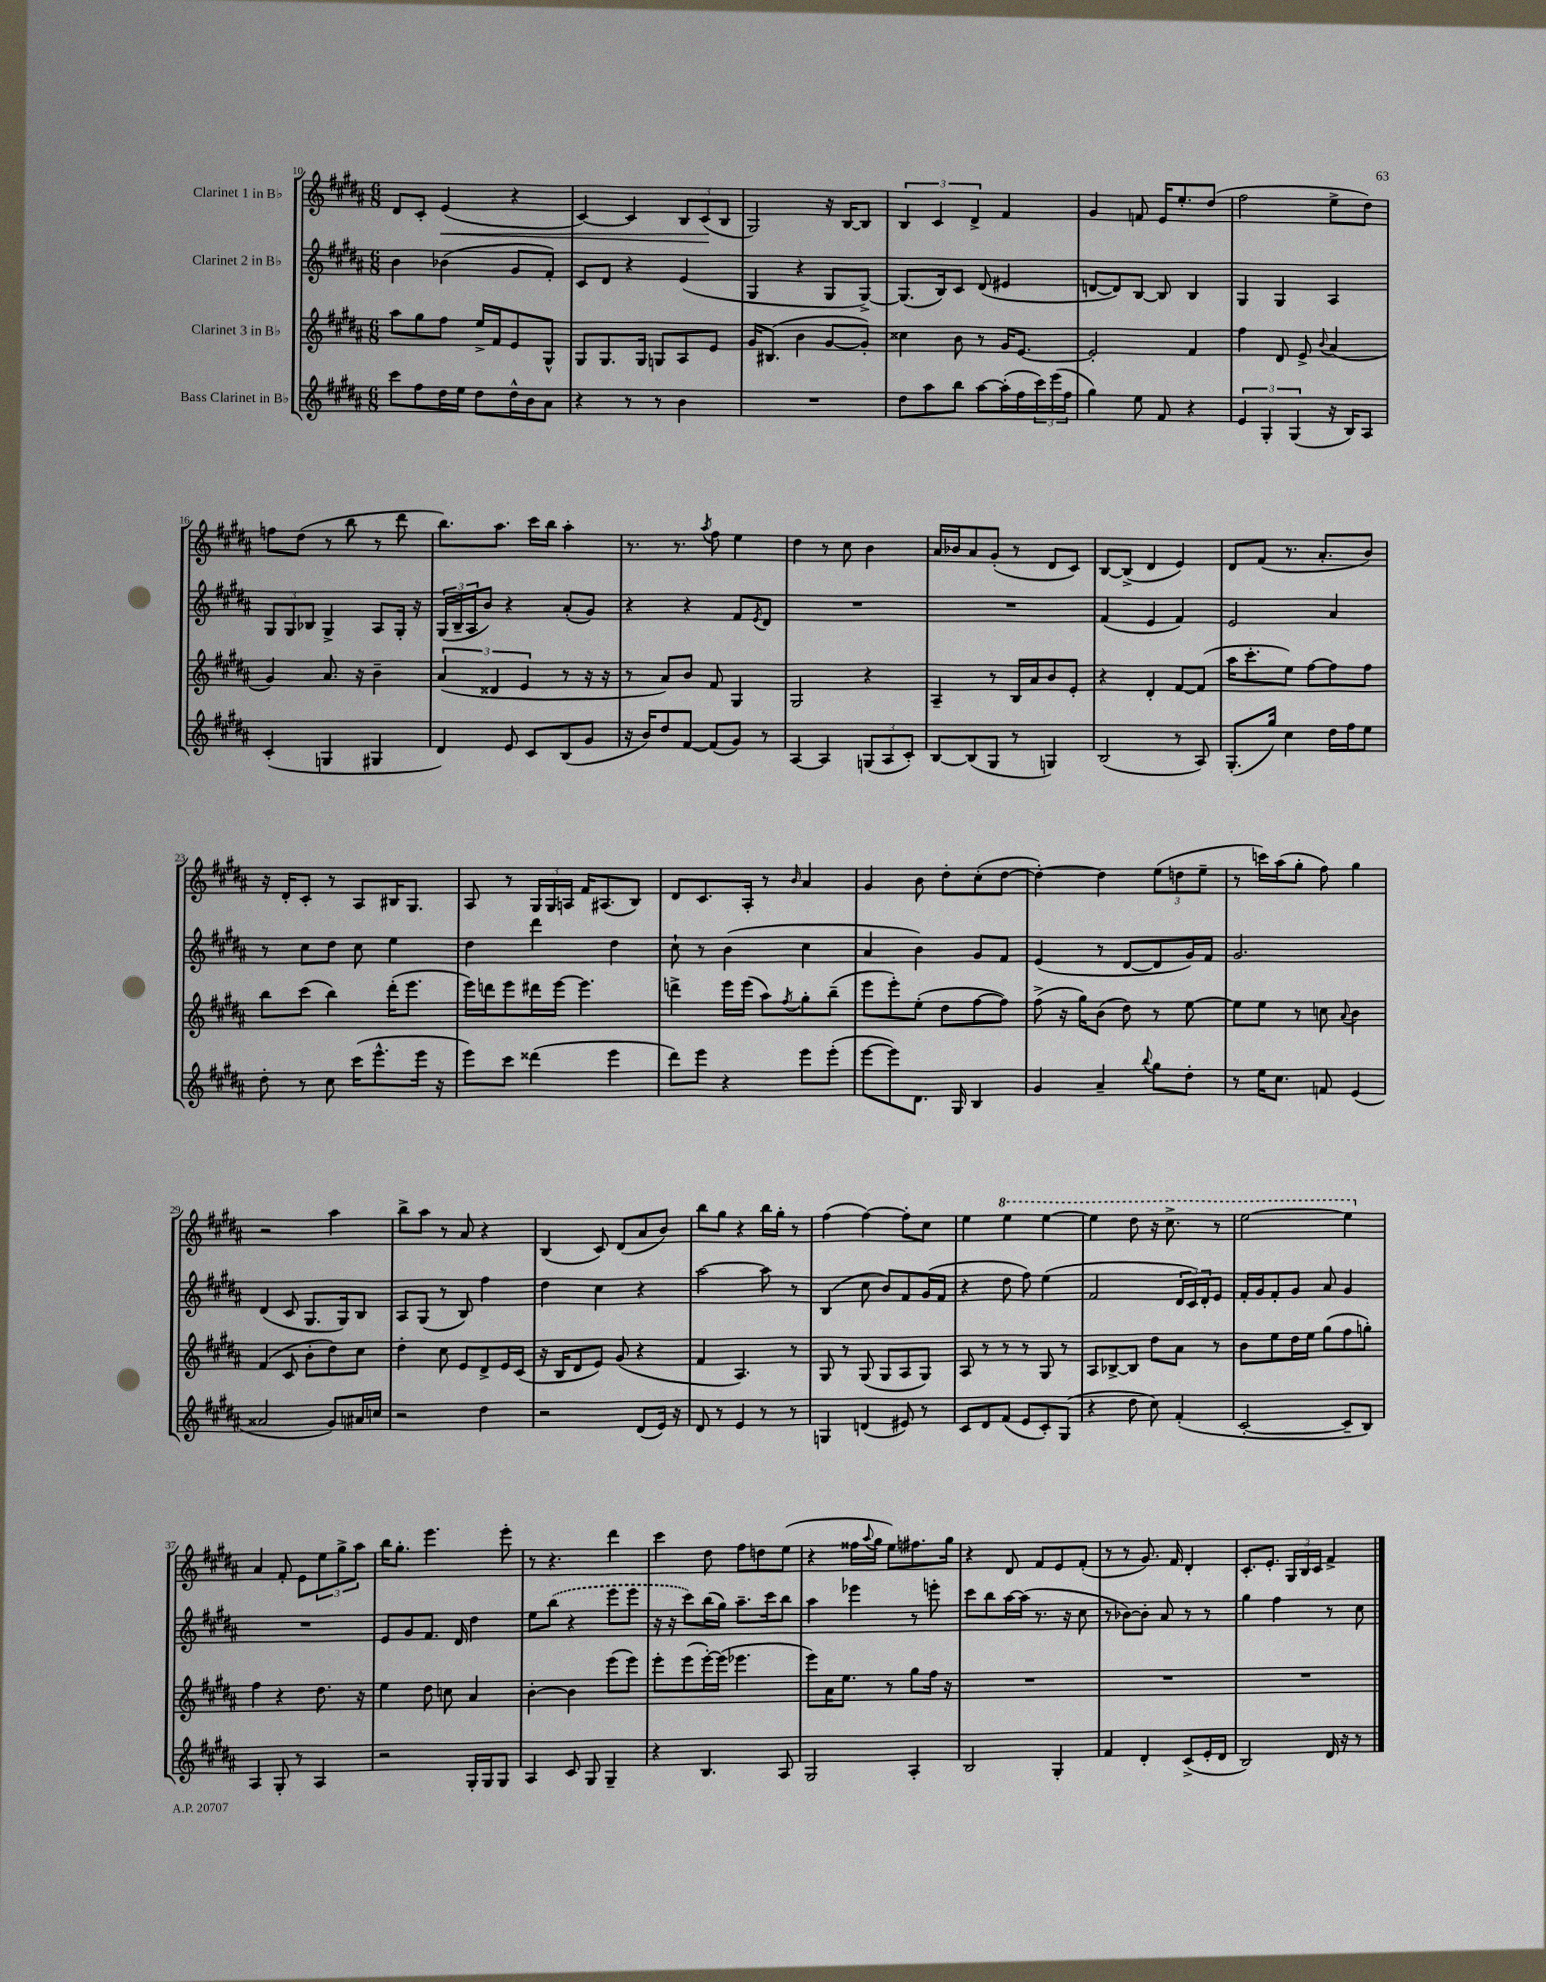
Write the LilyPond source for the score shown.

<<
\new StaffGroup <<
\new Staff = "s0" \with { instrumentName = "Clarinet 1 in Bb" } {
    \clef treble \key b \major \numericTimeSignature \time 6/8
    dis'8 cis'8-. e'4\<( r4 |
    cis'4~) cis'4 \tuplet 3/2 { b8 cis'8\!( b8 } |
    gis2) r16 b16~ b8 |
    \tuplet 3/2 { b4 cis'4 dis'4-> } fis'4 |
    gis'4 f'8 e'16 e''8.-. dis''8( |
    fis''2 e''8-> dis''8) |
    f''8 dis''8( r8 b''8 r8 dis'''8 |
    b''8.) ais''8. cis'''16 b''16 ais''4-. |
    r8. r8. \acciaccatura { ais''8 } fis''8 e''4 |
    dis''4 r8 cis''8 b'4 |
    ais'16 bes'16 ais'8 gis'8-.( r8 dis'8 cis'8) |
    b8~ b8->( dis'4 e'4) |
    dis'8 fis'8( r8. ais'8.-. b'8) |
    r16 dis'16-. cis'8-. r8 ais8 bis16 gis8. |
    ais8 r8 \tuplet 3/2 { gis16 gis16 a16 } fis'16 ais8.( b8) |
    dis'8 cis'8. ais16-. r8 \grace { b'16 } ais'4 |
    gis'4 b'8 dis''8-. cis''8-.( dis''8~ |
    dis''4~-.) dis''4 \tuplet 3/2 { e''8( d''8 e''8-- } |
    r8 c'''16) ais''16( gis''8-. fis''8) gis''4 |
    r2 ais''4 |
    b''8-> ais''8 r8 ais'8 r4 |
    b4( cis'8) dis'8( ais'8 b'8) |
    b''8 gis''8 r4 b''16 gis''16-. r8 |
    fis''4( fis''4~) fis''8-. cis''8 |
    e''4 \ottava #1 e'''4 e'''4~ |
    e'''4 dis'''8 r16 cis'''8.-> r8 |
    e'''2~ e'''4 \ottava #0 |
    ais'4 fis'8-. e'8 \tuplet 3/2 { e''8 gis''8-> ais''8 } |
    b''16 gis''8.-. e'''4. e'''8-. |
    r8 r4. dis'''4 |
    cis'''4 dis''8 fis''8 d''8 e''8( |
    r4 fisis''16 \appoggiatura { ais''8 } gis''16 e''8) fis''8. gis''16 |
    r4 dis'8 fis'8 e'8 fis'8-.( |
    r8 r8 gis'8.) fis'16 dis'4-. |
    cis'8.-. e'8.-. \tuplet 3/2 { gis16 b16 cis'16 } fis'4-> \bar "|." |
}
\new Staff = "s1" \with { instrumentName = "Clarinet 2 in Bb" } {
    \clef treble \key b \major \numericTimeSignature \time 6/8
    b'4 bes'4( gis'8 fis'8-.) |
    cis'8 dis'8 r4 e'4( |
    gis4 r4 gis8 gis8~->) |
    gis8.( b16) cis'8 dis'8( eis'4 |
    d'8~ d'8) b8~ b8 b4 |
    gis4 gis4 ais4 |
    \tuplet 3/2 { gis8 gis8 bes8 } gis4-> ais8 gis16-. r16 |
    \tuplet 3/2 { gis16( b16-- ais16 } b'8) r4 ais'8-.( gis'8) |
    r4 r4 fis'8 \acciaccatura { e'8 } dis'8 |
    R2. |
    R2. |
    fis'4( e'4 fis'4) |
    e'2 ais'4 |
    r8 cis''8 dis''8 cis''8 e''4 |
    dis''4 dis'''4 dis''4 |
    cis''8-! r8 b'4( cis''4 |
    ais'4 b'4) gis'8 fis'8 |
    e'4( r8 dis'8~ dis'8 gis'16) fis'16 |
    gis'2. |
    dis'4( cis'8 gis8. gis16) b8 |
    ais8 gis8( r8 b8) fis''4 |
    dis''4 cis''4 r4 |
    ais''2~ ais''8 r8 |
    b4( cis''8 b'8) fis'8 gis'16( fis'16 |
    r4 dis''8 fis''8) e''4( |
    fis'2 \tuplet 3/2 { dis'16 cis'16) dis'16-. } e'8 |
    fis'16-. gis'16 fis'8-. gis'8 ais'8 gis'4 |
    R2. |
    e'8 gis'8 fis'8. dis'16 dis''4 |
    e''8 \once \slurDashed b''8( r4 e'''8 e'''8 |
    r16 r16 cis'''8) b''16( gis''16) ais''8.-- cis'''16 b''8 |
    ais''4 ees'''4 r8 e'''8-. |
    cis'''8 b''8 ais''16~ ais''16( r8. r16 cis''8 |
    r8 bes'8~) bes'8-. ais'8 r8 r8 |
    gis''4 fis''4 r8 cis''8 \bar "|." |
}
\new Staff = "s2" \with { instrumentName = "Clarinet 3 in Bb" } {
    \clef treble \key b \major \numericTimeSignature \time 6/8
    ais''8 gis''8 fis''8 e''16-> fis'16 e'8 gis8-^ |
    gis8 gis8. gis16 g8 ais8 e'8 |
    gis'16 bis8.( b'4 gis'8~ gis'8-.) |
    cisis''4 b'8 r8 gis'16 e'8.~ |
    e'2-. fis'4 |
    fis''4 dis'8 e'8-> \appoggiatura { b'8 } ais'4( |
    gis'4) ais'8. r16 b'4-- |
    \tuplet 3/2 { ais'4( disis'4 e'4 } r8 r16 r16 |
    r8 ais'8) b'8 fis'8 gis4 |
    gis2 r4 |
    ais4-- r8 b16 ais'16 b'8 e'8-. |
    r4 dis'4-. fis'8~ fis'8( |
    ais''16 cis'''8.-. e''8) fis''8~ fis''8 fis''8 |
    b''8 cis'''8( b''4) dis'''16-.( e'''8. |
    e'''16) d'''16 e'''8 dis'''16 e'''16~ e'''4. |
    d'''4-> e'''16 e'''16( ais''8) \acciaccatura { fis''8 } gis''8-. b''8--( |
    e'''8 e'''8-.) e''8-.( dis''8 fis''8~ fis''8) |
    fis''8->( r16 gis''16) b'8( dis''8) r8 e''8~ |
    e''8 e''8 r8 c''8 \appoggiatura { ais'8 } b'4 |
    fis'4( cis'8 b'8-. dis''8) cis''8 |
    dis''4-. cis''8 e'8 dis'8-> e'16 cis'16( |
    r16 b16 dis'8 e'8) gis'8( r4 |
    fis'4 ais4.) r8 |
    gis8 r8 gis8( gis8 ais8 gis8) |
    ais8 r8 r8 r8 gis8 r8 |
    ais8 bes8~-> bes8 dis''8 ais'8 r8 |
    b'8 e''8 dis''16 e''16 gis''8( fis''8 g''8-.) |
    fis''4 r4 dis''8. r16 |
    e''4 dis''8 c''8 ais'4 |
    b'4~-. b'4 e'''8( e'''8) |
    e'''8-. e'''8( e'''16~-.) e'''16( ees'''4. |
    e'''8) ais'16 e''8. r8 gis''8 fis''16 r16 |
    R2. |
    R2. |
    R2. \bar "|." |
}
\new Staff = "s3" \with { instrumentName = "Bass Clarinet in Bb" } {
    \clef treble \key b \major \numericTimeSignature \time 6/8
    cis'''8 fis''8 dis''16 e''16 dis''8 dis''16-^ b'16 ais'8 |
    r4 r8 r8 b'4 |
    R2. |
    dis''8 ais''8 b''8 ais''8~ ais''16-.( fis''16 \tuplet 3/2 { cis'''16) e'''16( fis''16 } |
    gis''4) e''8 fis'8 r4 |
    \tuplet 3/2 { e'4 gis4-. gis4( } r16 b16) ais8 |
    cis'4-.( g4 gis4 |
    dis'4) e'8 cis'8 b8( gis'8 |
    r16 b'16) dis''8 fis'8~ fis'8( gis'8) r8 |
    ais4~ ais4 \tuplet 3/2 { g8( ais8 cis'8-.) } |
    b8~ b8( gis8 r8 g4) |
    b2( r8 ais8) |
    gis8.-.( gis''16) cis''4 dis''16 fis''16 e''8 |
    dis''8-. r8 cis''8 cis'''16( e'''8.-^ e'''16 r16 |
    e'''8) cis'''8 disis'''4( e'''4 |
    dis'''8) e'''8 r4 e'''8 e'''8-.( |
    e'''8~ e'''8) dis'8. gis16 b4 |
    gis'4 ais'4-- \appoggiatura { b''8 } gis''8 dis''8-. |
    r8 e''16 cis''8. f'8 e'4( |
    aisis'2 gis'8) ais'16 c''16 |
    r2 dis''4 |
    r2 dis'8( e'16) r16 |
    dis'8 r8 e'4 r8 r8 |
    g4 d'4( eis'8) r8 |
    cis'8 dis'8 fis'8( e'8 cis'8-.) gis8( |
    r4 dis''8 cis''8) fis'4-.( |
    cis'2~-. cis'8-- b8) |
    ais4 gis8-. r8 ais4 |
    r2 gis16-. gis16 gis8 |
    ais4 cis'8 gis8 gis4-- |
    r4 b4. ais8 |
    gis2 ais4-. |
    b2 gis4-. |
    fis'4 dis'4-. cis'8->( e'16-. dis'16 |
    b2) dis'16 r16 r8 \bar "|." |
}
>>
>>
\layout { \context { \Score currentBarNumber = #10 } }
